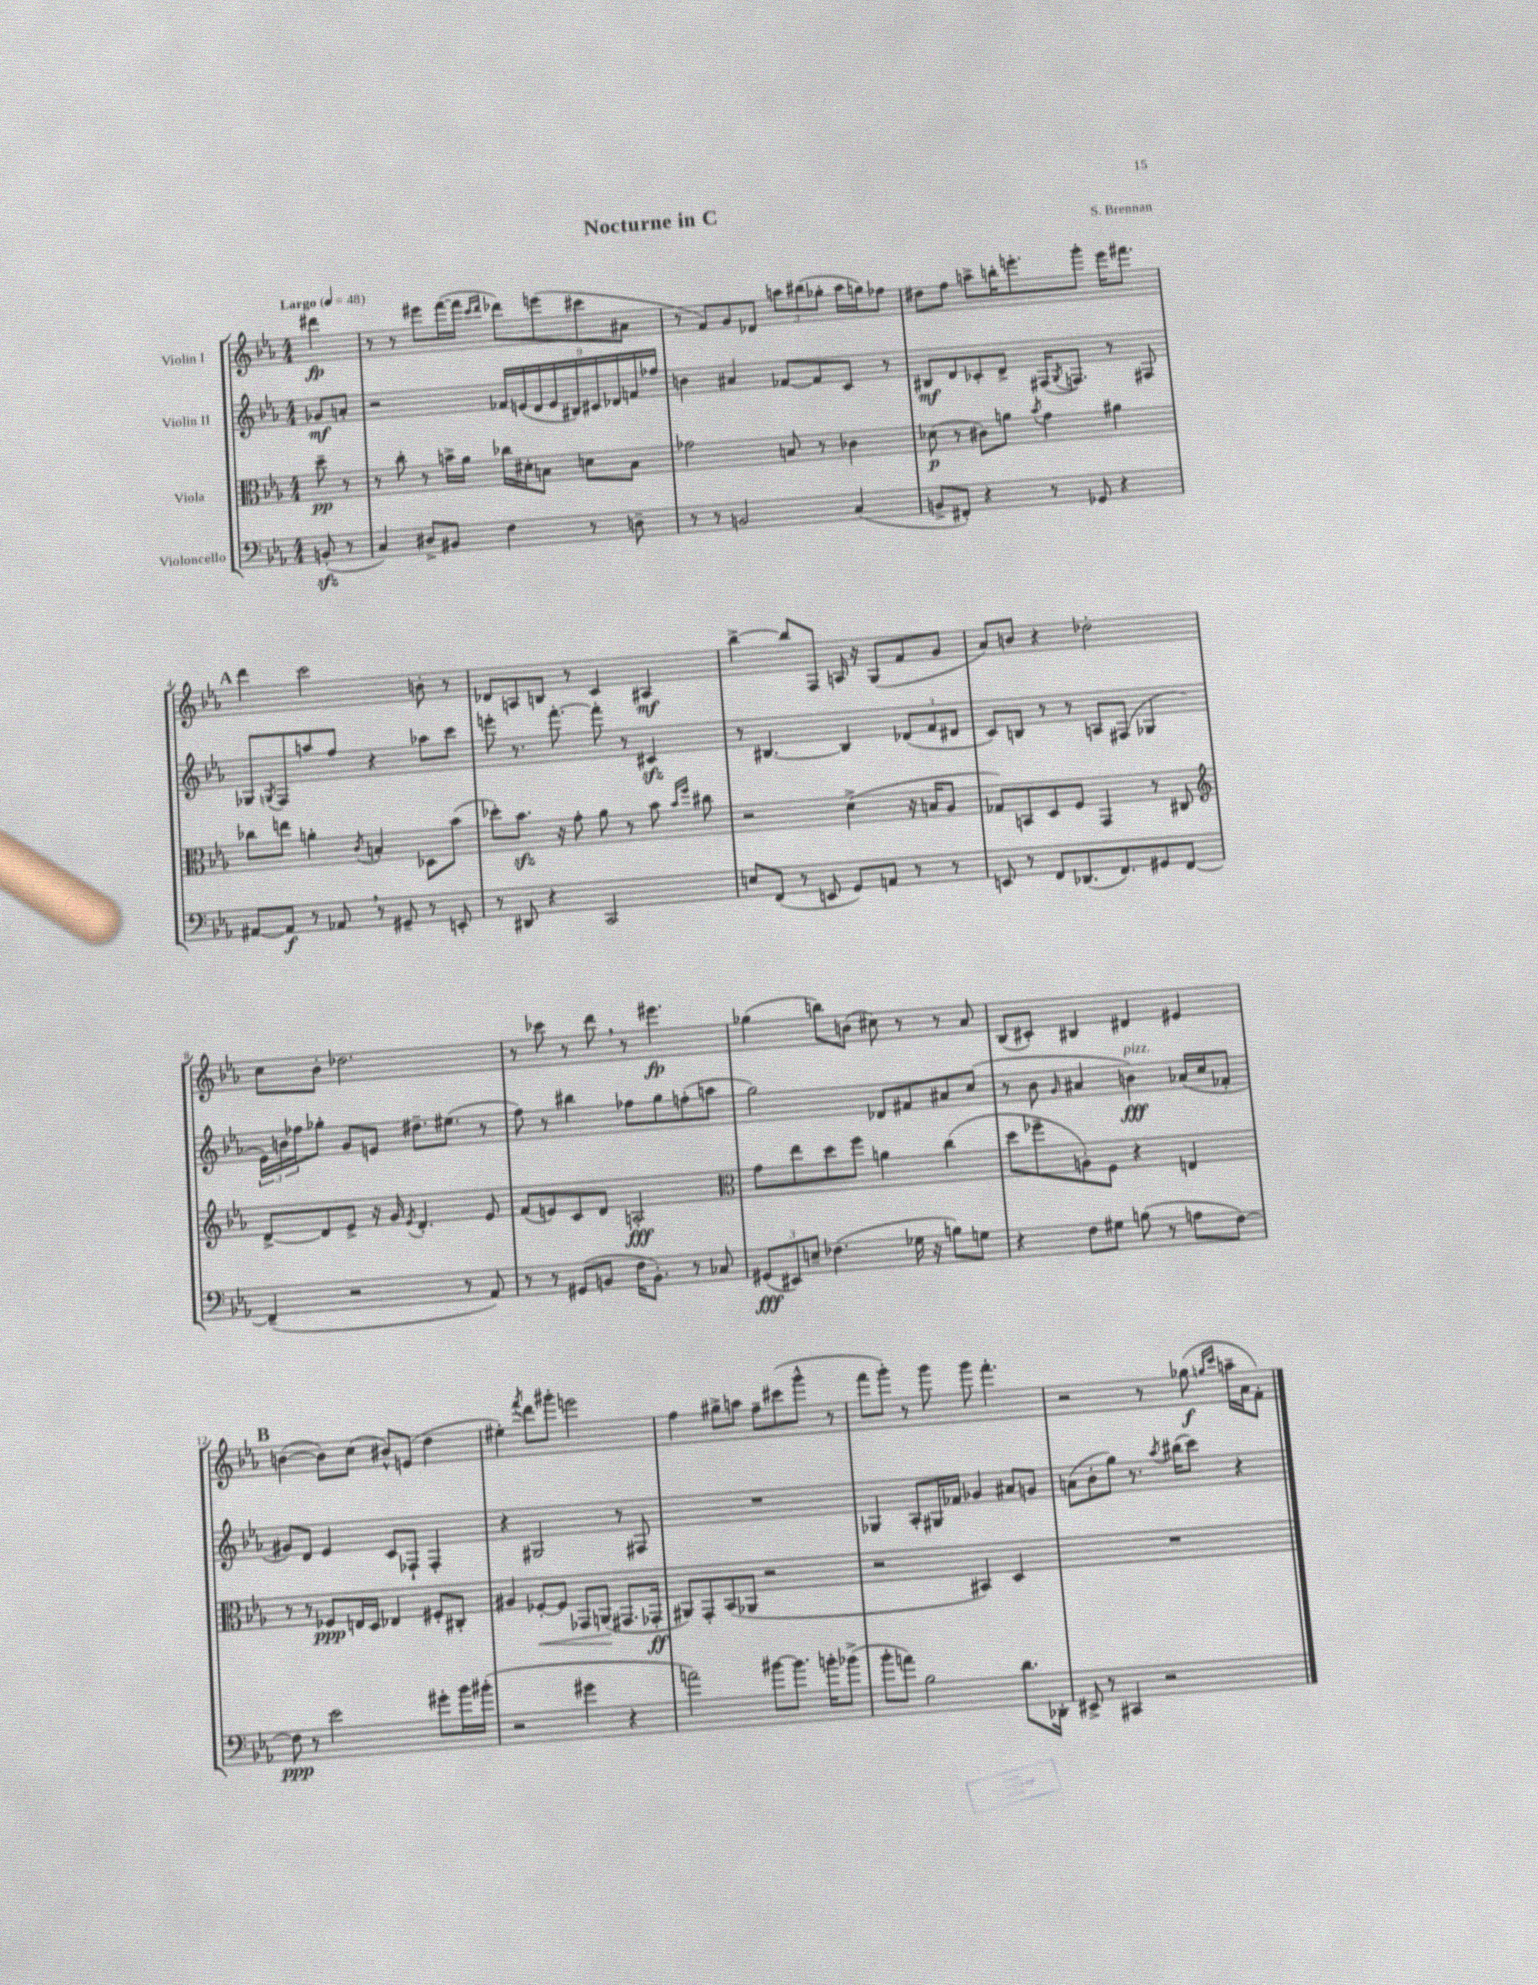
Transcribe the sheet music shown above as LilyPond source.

\header { title = "Nocturne in C" composer = "S. Brennan" }
<<
\new StaffGroup <<
\new Staff = "s0" \with { instrumentName = "Violin I" } {
    \clef treble \key ees \major \numericTimeSignature \time 4/4 \partial 4 \tempo "Largo" 4 = 48
    dis'''4\fp |
    r8 r8 eis'''8 f'''16~( f'''16 \grace { c'''16 d'''16 } des'''8) e'''8( cis'''8 ais'8 |
    r8 f'8) g'8 des'8 \tuplet 3/2 { a''8 bis''8( ges''8-. } a''16 g''16) fes''8 |
    dis''8 f''8 a''8-> b''16-. e'''8.-. g'''8-. e'''16 fis'''8. |
    \mark \markup { \bold "A" } d'''4 c'''2 b'8-. r8 |
    des'8 a8 b8 r8 c'4 ais4\mf |
    bes''4~-> bes''8 f8 a16 r16 g8( f'8 g'8 |
    aes'8) b'8 r4 des''2-. |
    c''8 bes'8-. des''2. |
    r8 ces'''8 r8 d'''8 \breathe r8 eis'''4.\fp |
    ges''4( b''8) b'8( cis''8) r8 r8 aes'8 |
    bes8( cis'8-.) bis4 dis'4 eis'4 |
    \mark \markup { \bold "B" } b'4~( b'8) c''8( bis'8-^) e'8( d''4 |
    eis''4-.) \acciaccatura { f'''8 } d'''8 gis'''8-. e'''2 |
    f''4 gis''8-> a''8 f''8-- cis'''8( g'''8-^ r8 |
    f'''8 g'''8-.) r8 g'''8 g'''8 f'''4.-. |
    r2 r8 ges''8\f( \grace { g''16 c'''16 } a''16-- aes'16 f'8-.) \bar "|." |
}
\new Staff = "s1" \with { instrumentName = "Violin II" } {
    \clef treble \key ees \major \numericTimeSignature \time 4/4 \partial 4
    ges'8\mf a'8-. |
    r2 \tuplet 9/8 { fes'16 e'16( d'16 e'16 bis16) cis'16 des'16 f'16 fes''16 } |
    b'4 ais'4 fes'8~ fes'8 c'8 r8 |
    bis8\mf d'8 ces'8-. d'8-> fis16( \acciaccatura { g8 } f8.) r8 fis8 |
    \mark \markup { \bold "A" } ges8 \acciaccatura { g8 } f8 a''8 f''8 r4 aes''8 c'''8 |
    e'''8-. r8. f'''8.~-. f'''8-. r8 cis'4\sfz |
    r8 bis4.~ bis4 \tuplet 3/2 { des'8( f'8 dis'8 } |
    c'8) b8 r8 r8 a8 fis8( ges4 |
    \tuplet 3/2 { ees'16) b'16 fes''16 } ges''8-. g'8 e'8 dis''8.-- eis''8.( r8 |
    f''8) r8 bis''4 fes''8 g''8 f''8-.( a''8 |
    g''2) des'8 fis'8 ais'8 c''8( |
    r8 bes'8 \grace { g'16 } ais'4 b'4\fff^\markup { \italic "pizz." }) aes'16( c''16 fes'8-. |
    \mark \markup { \bold "B" } gis'8) d'8 ees'4 c'8 fes8-! fes4-. |
    r4 gis2 r8 fis8 |
    R1 |
    ges4 aes8-. gis16 fes'16 ges'4 ais'8 g'8 |
    a'8( bes'8-. g''8) r8. \acciaccatura { aes''8 } bis''16( c'''8) r4 \bar "|." |
}
\new Staff = "s2" \with { instrumentName = "Viola" } {
    \clef alto \key ees \major \numericTimeSignature \time 4/4 \partial 4
    d''8--\pp r8 |
    r8 c''8-. r8 b'16-> aes'16 ces''16 dis'16-. b8 d'8 b8 |
    ges'2 b8 r8 ces'4 |
    des'8\p( r8 cis'8) a'8 \acciaccatura { bes'8 } g'4 ais'4 |
    \mark \markup { \bold "A" } ces''8 e''8 a'4-. \acciaccatura { c'8 } b4-. des8 bes'8( |
    des''8-.) bes'8.\sfz r16 g'8-. aes'8 r8 bes'8 \grace { bes'16 f''16 } cis''8 |
    r2 d'4->( r16 b16 aes8 |
    ges8) b,8 d8 f8 g,4 r8 cis8 |
    \clef treble d'8~-> d'8 ees'8-> r16 g'16 \acciaccatura { ees'8 } d'4.-. ees'8 |
    f'8( e'8) c'8 d'8 a2-.\fff |
    \clef alto g'8 ees''8 d''8 f''8 a'4 c''4( |
    d''8 fes''8-- a8-.) f8 r4 e4 |
    \mark \markup { \bold "B" } r8 r8 fes8\ppp e16 d16 ees4 fis8-. cis8-. |
    ais4 fes8~-.\< fes8 ges,8 a,8\!( gis,8. ges,16-.\ff |
    ais,8) g,8-. bes,8( aes,8 r2 |
    r2 bis,4) d4 |
    R1 \bar "|." |
}
\new Staff = "s3" \with { instrumentName = "Violoncello" } {
    \clef bass \key ees \major \numericTimeSignature \time 4/4 \partial 4
    b,8-.\sfz( r8 |
    c4) dis8-> bis,8 f4 r8 d8-- |
    r8 r8 b,2 c4( |
    b,8-> fis,8-.) r4 r8 ges,8 r4 |
    \mark \markup { \bold "A" } ais,8~ ais,8\f r8 aes,8 \breathe r8 gis,8-- r8 e,8-. |
    r8 dis,8 r4 c,2 |
    e8 f,8( r8 e,8 g,8) a,8 r8 r8 |
    e,8 r8 f,8 des,8.( f,8.) gis,8 f,8~ |
    f,4--( r2 r8 aes,8) |
    r8 r8 gis,8( b,8 f16 b,8.-.) r8 ces8 |
    \tuplet 3/2 { gis,8\fff( eis,8) e8-- } fes4.( ges16 r16 b8) g8 |
    r4 f8 gis8 b8( r8 a8 f8~) |
    \mark \markup { \bold "B" } f8\ppp r8 ees'2 gis'8-. bes'16 bis'16-.( |
    r2 gis'4 r4 |
    a'2) bis'8~ bis'8. b'16-. bes'8->( |
    bes'8-. a'8) bes2 d'8. des,16-. |
    eis,8-> r8 cis,4 r2 \bar "|." |
}
>>
>>
